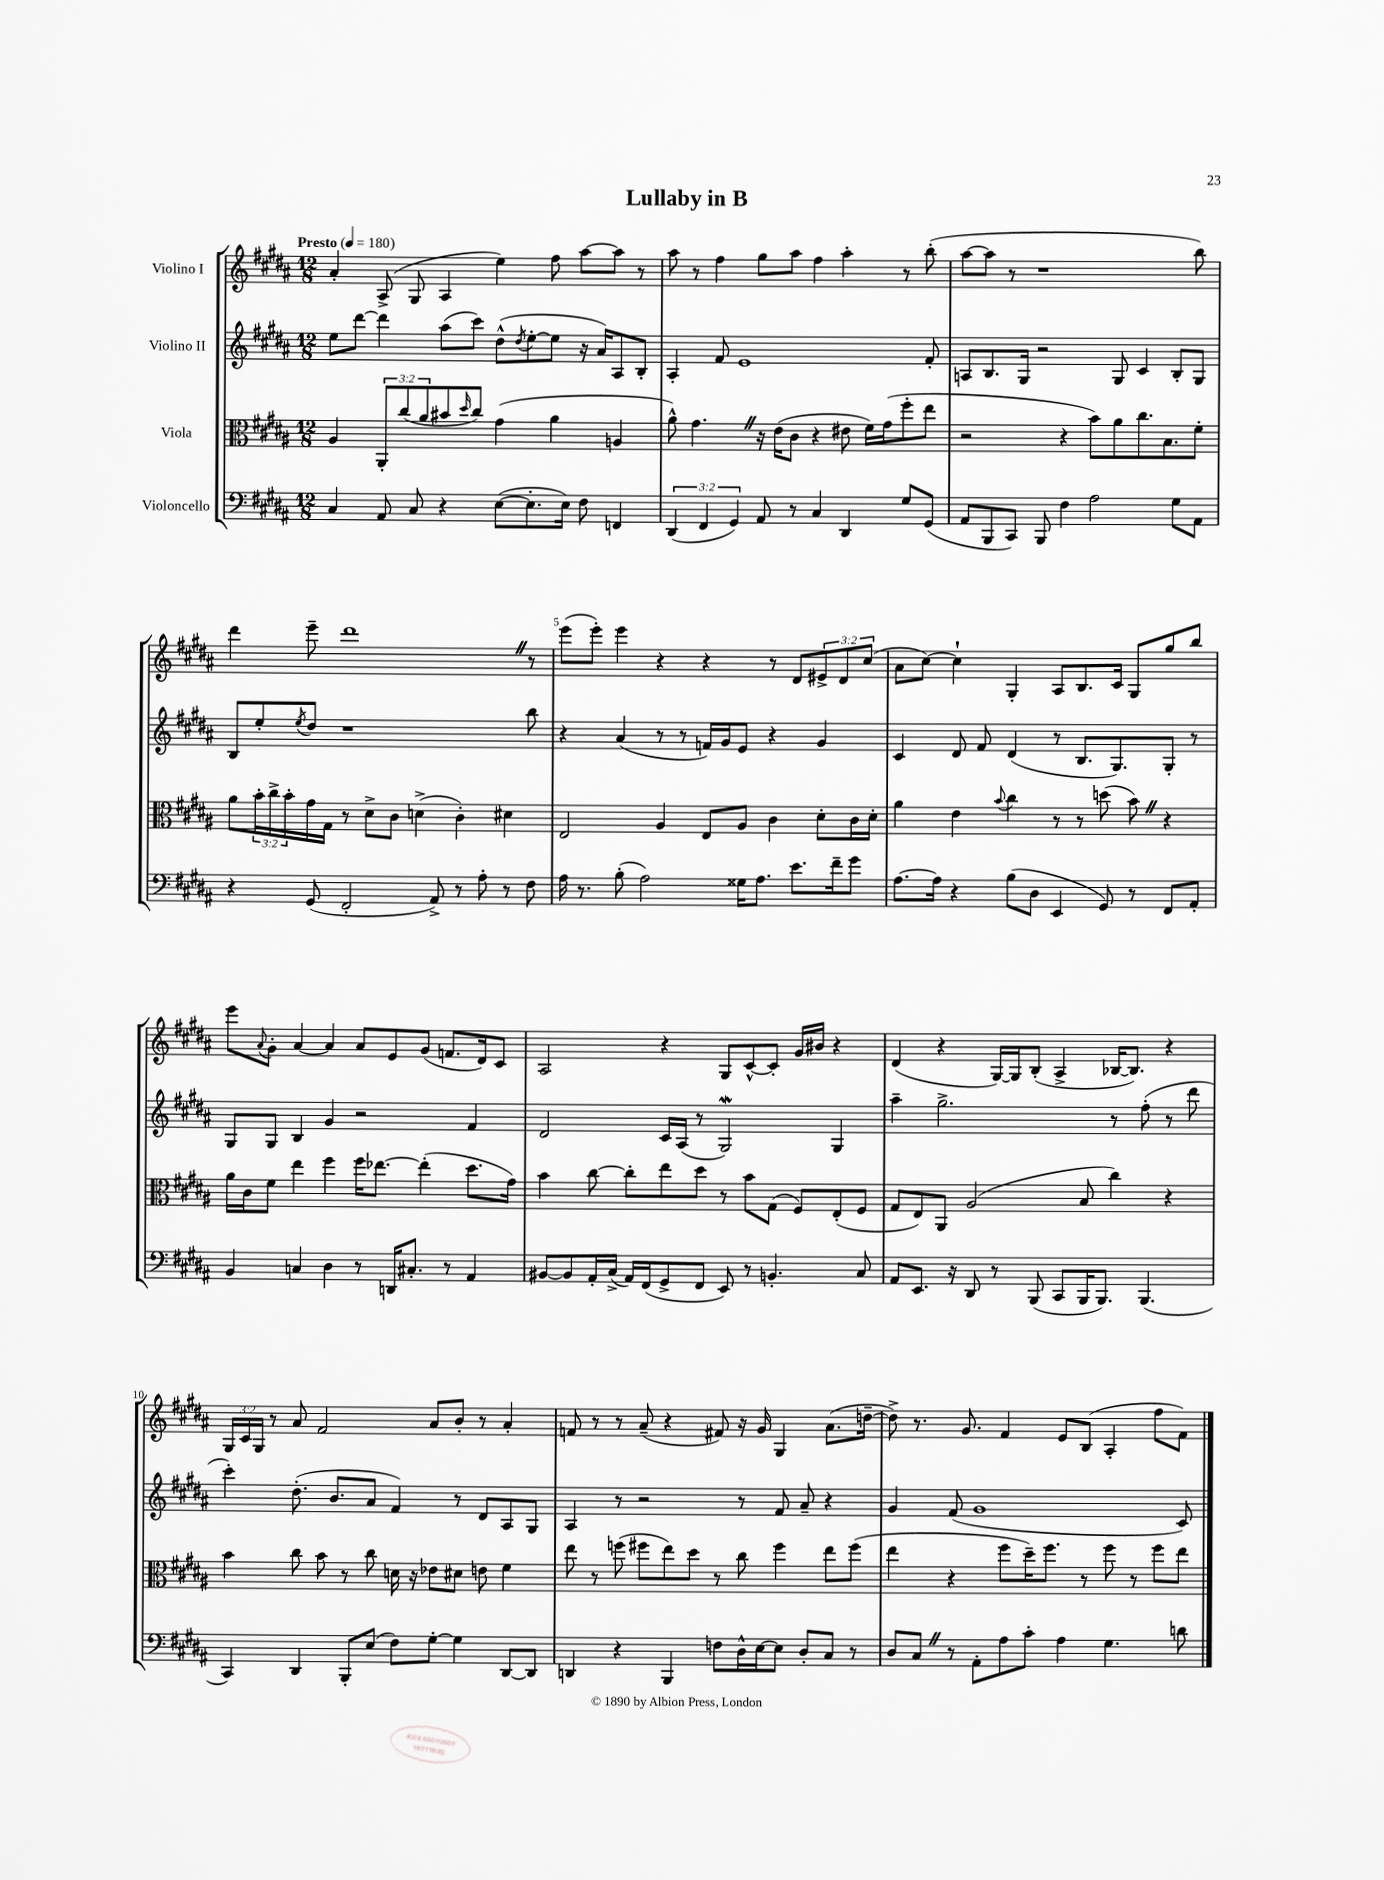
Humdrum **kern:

**kern	**kern	**kern	**kern
*staff4	*staff3	*staff2	*staff1
*clefF4	*clefC3	*clefG2	*clefG2
*k[f#c#g#d#a#]	*k[f#c#g#d#a#]	*k[f#c#g#d#a#]	*k[f#c#g#d#a#]
*M12/8	*M12/8	*M12/8	*M12/8
*MM180	*MM180	*MM180	*MM180
4C#	4A#	8ee	4a#'
.	.	[8ddd#	.
8AA#	12AA#'	4ddd#]	(8A#^
.	(12cc#	.	.
8C#	.	.	8G#
.	12a#	.	.
4r	8b#	(8aa#	4A#
.	16qqdd#	.	.
.	8cc#)	8ccc#)	.
([8E	(4g#	(8dd#^^	4ee)
.	.	8qdd#	.
8.E']	.	[8ee'	.
.	4a#	8ee]	8ff#
16E)	.	.	.
8F#	.	16r	[8aa#
.	.	16a#)	.
4FF	4A	8A#	8aa#]
.	.	8B'	8r
=	=	=	=
(6DD#	8a#^^)	4A#'	8aa#
.	4.g#	.	8r
6FF#	.	.	.
.	.	8f#	4ff#
6GG#)	.	.	.
.	.	1e	.
8AA#	16r	.	8gg#
.	(16e	.	.
8r	8c#	.	8aa#
4C#	4r	.	4ff#
4DD#	8e#	.	4aa#'
.	16f#)	.	.
.	(16g#	.	.
8G#	8ff#'	.	8r
(8GG#	8ee	8f#'	(8bb'
=	=	=	=
8AA#	2r	8A	[8aa#
8BBB	.	8.B	8aa#]
8CC#)	.	.	8r
.	.	16G#	.
8BBB	.	2r	1r
4F#	4r	.	.
2A#	8b)	.	.
.	8a#	8G#	.
.	8.cc#	4c#	.
.	8.B	.	.
8G#	.	8B'	.
8AA#	8f#'	8G#	8bb)
=	=	=	=
4r	8a#	8B	4ddd#
.	24b'	8ee'	.
.	24cc#^	.	.
.	24b'	.	.
.	.	8qee	.
(8GG#	16g#	8dd#	8eee~
.	16G#	.	.
2FF#'	8r	1r	1ddd#
.	8d#^	.	.
.	8c#	.	.
.	(4d^	.	.
8AA#^)	.	.	.
8r	4c#')	.	.
8A#'	.	.	.
8r	4d#	.	.
8F#	.	8bb	8r
=	=	=	=
16A#	2E	4r	(8eee
8.r	.	.	.
.	.	.	8eee')
(8B'	.	(4a#	4eee
2A#)	.	.	.
.	4A#	8r	4r
.	.	8r	.
.	8E	16f)	4r
.	.	16g#	.
16G##	8A#	8e	.
8.A#	.	.	.
.	4c#	4r	8r
8.e	.	.	8d#
.	8d#'	4g#	12e#^
16f#~	.	.	.
.	.	.	12d#
8g#	16c#	.	.
.	.	.	(12cc#
.	16d#'	.	.
=	=	=	=
[8.A#	4a#	4c#	8a#
.	.	.	[8cc#)
16A#]	.	.	.
4r	4e	8d#	4cc#`]
.	.	8f#	.
.	8qqb	.	.
(8B	4cc#	(4d#	4G#'
8D#	.	.	.
4EE	8r	8r	8A#
.	8r	8.B	8.B
8GG#)	(8dd	.	.
.	.	8.G#)	16c#
8r	8b)	.	8G#
8FF#	4r	8G#'	8gg#
8AA#'	.	8r	8bb
=	=	=	=
4BB	16a#	8G#	8eee
.	16c#	.	.
.	.	.	8qqa#
.	8f#	8G#	8g#'
4C	4ee	4B	[4a#
4D#	4ff#	4g#	4a#]
8r	16ff#	2r	8a#
.	[8.ee-	.	.
16DD	.	.	8e
8.C#'	.	.	.
.	(4ee-']	.	(8g#
8r	.	.	8.f
4AA#	8.dd#	4f#	.
.	.	.	16d#)
.	.	.	8c#
.	16g#)	.	.
=	=	=	=
[8BB#	4b	2d#	2A#
8BB#]	.	.	.
16AA#'	[8cc#	.	.
(16C#^	.	.	.
16AA#)	8cc#']	.	.
(16FF#	.	.	.
8GG#^	8ee	16c#	4r
.	.	(16A#	.
8FF#	8dd#	8r	.
8EE)	8r	2G#)	8G#
8r	8b	.	[8c#^^
4.BB'	(8G#	.	8c#']
.	8F#)	.	16g#
.	.	.	16b#
.	(8E'	4G#	4r
8C#	8F#	.	.
=	=	=	=
8AA#	8G#	4aa#~	(4d#
8.EE	8E)	.	.
.	8AA#	2.gg#^	4r
16r	.	.	.
8DD#	(2A#	.	.
8r	.	.	[16G#)
.	.	.	16G#]
(8BBB	.	.	(8B'
8CC#	.	.	4A#^
16BBB	8B	.	.
8.BBB)	.	.	.
.	4cc#)	8r	[16B-
.	.	.	8.B-])
(4.BBB	.	(8ff#'	.
.	4r	8r	4r
.	.	8ddd#	.
=	=	=	=
4CC#)	4b	4ccc#')	24G#
.	.	.	24c#
.	.	.	24G#
.	.	.	8r
4DD#	8cc#	(8.dd#'	8a#
.	8b	.	2f#
.	.	8.b	.
8BBB'	8r	.	.
(8E	8cc#	8a#	.
8F#)	16d	4f#)	.
.	16r	.	.
[8G#'	8e-	.	8a#
4G#]	8d#	8r	8b'
.	8e	8d#	8r
[8DD#	4f#	8A#	4a#'
8DD#]	.	8G#	.
=	=	=	=
4DD	8ee	4A#	8f
.	8r	.	8r
4r	(8ff	8r	8r
.	8ff#	2r	(8a#~
4BBB	8ee)	.	4r
.	8dd#	.	.
8F	8r	.	8f#)
16D#^^	8cc#	8r	16r
[16E	.	.	16g#
8E]	4ff#	8f#	4G#
8D#'	.	8a#~	.
8C#	8ee	4r	(8.a#
8r	(8ff#	.	.
.	.	.	[16dd~
=	=	=	=
8D#	4ee	4g#	8dd^])
8C#	.	.	8.r
8r	4r	(8f#	.
.	.	.	8.g#
8AA#'	.	1g#	.
8A#	8ff#	.	4f#
8c#'	16dd#~)	.	.
.	8.ff#	.	.
4A#	.	.	8e
.	8r	.	(8B
4.G#	8ff#	.	4A#'
.	8r	.	.
.	8ff#	.	8ff#
8d	8ee	8c#)	8f#)
==	==	==	==
*-	*-	*-	*-
